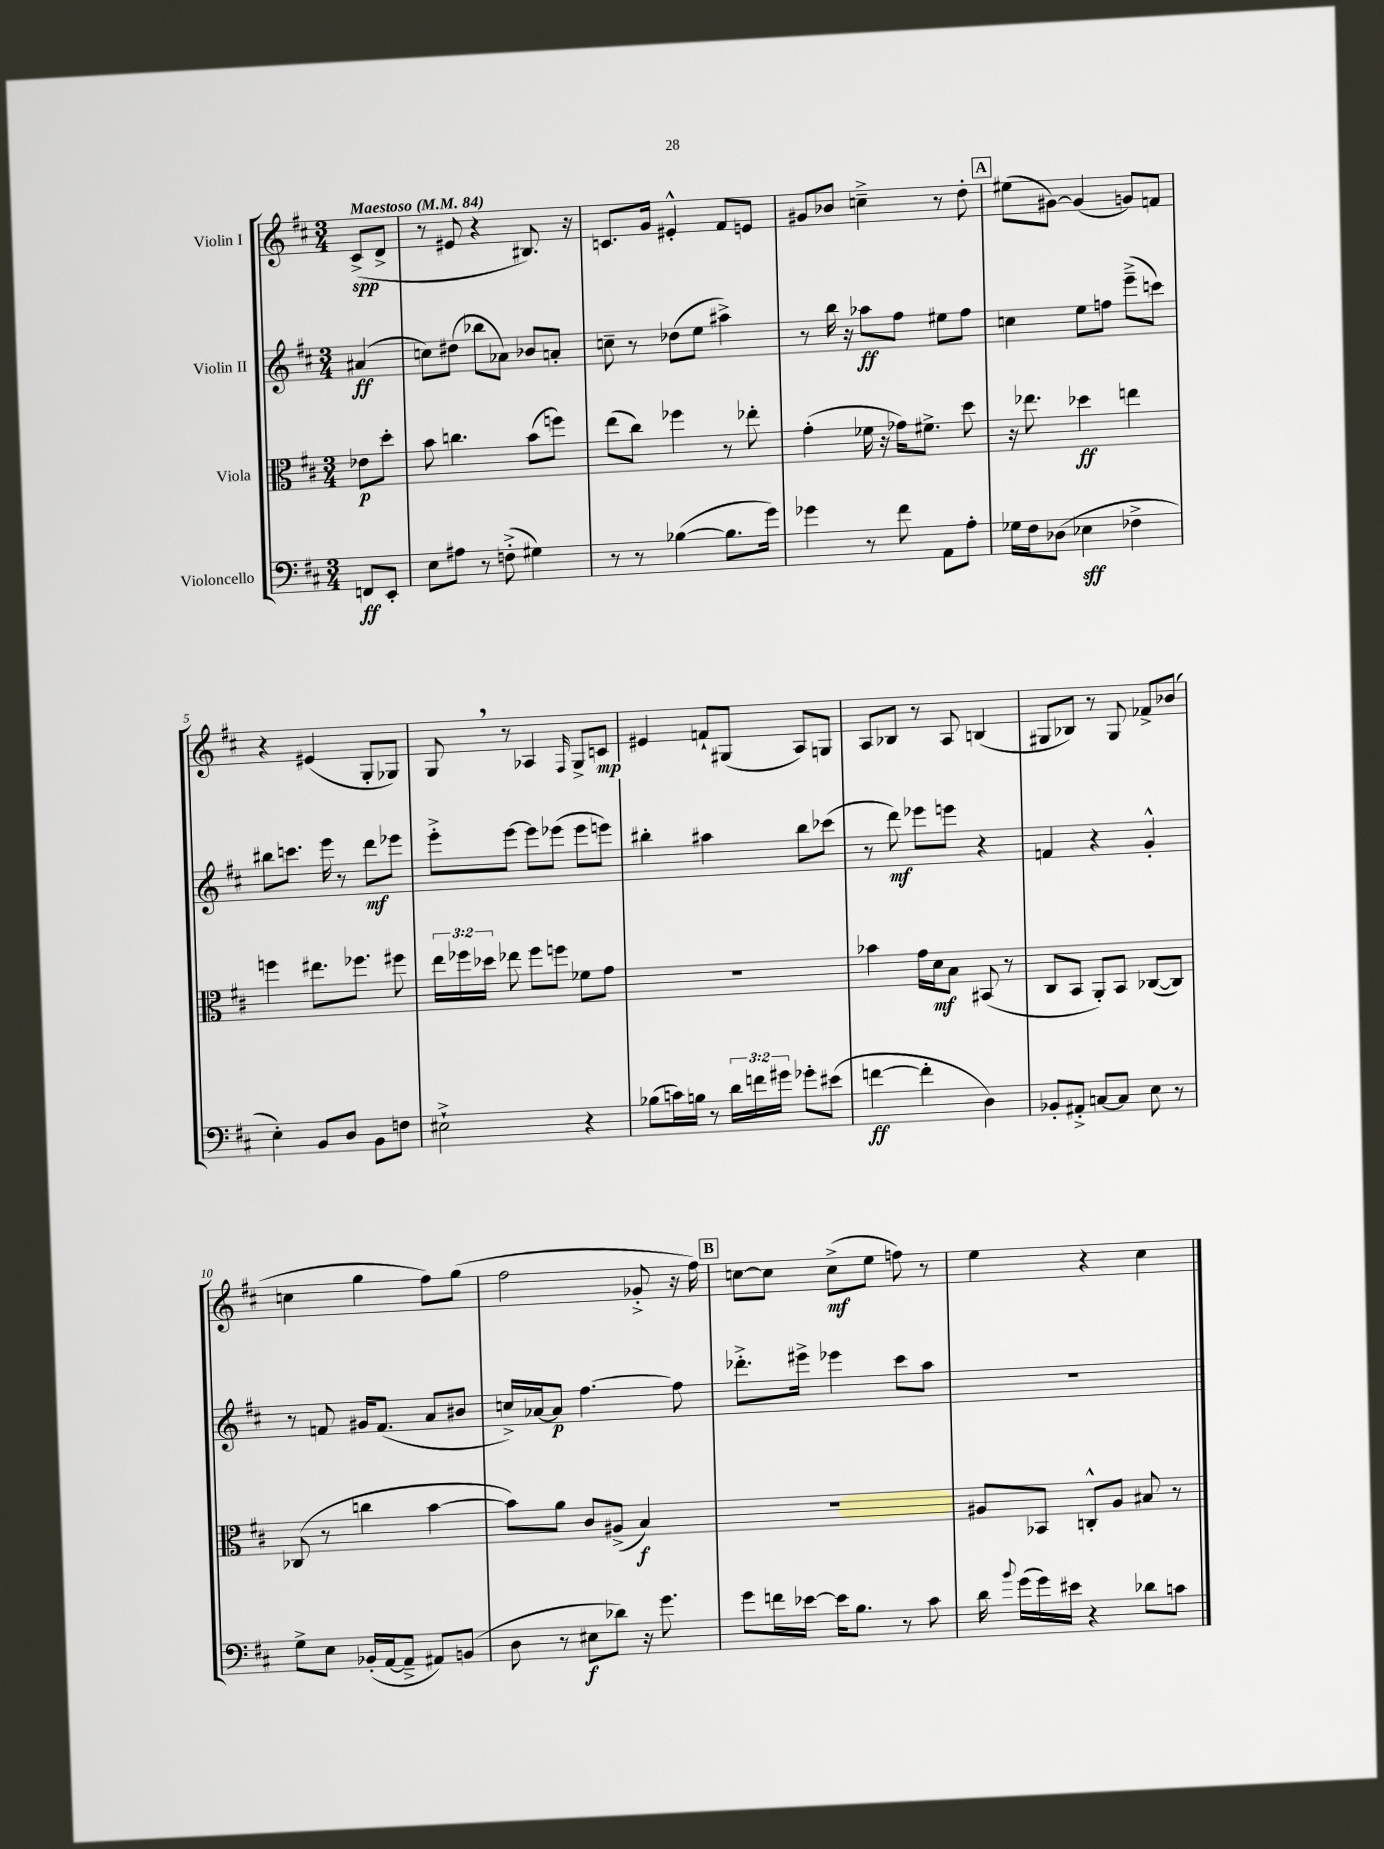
<<
\new StaffGroup <<
\new Staff = "s0" \with { instrumentName = "Violin I" } {
    \clef treble \key d \major \numericTimeSignature \time 3/4 \partial 4 \tempo "Maestoso" 4 = 84
    \autoBeamOff cis'8[->\spp( d'8]-> |
    r8 eis'8 r4 bis8.) r16 |
    c'8.[ g'16] eis'4-.-^ fis'8[ e'8] |
    gis'8[ bes'8] c''4---> r8 d''8-. |
    \mark \markup { \box "A" } eis''8[( gis'8]~) gis'4( g'8[) f'8] |
    r4 eis'4( g8[-. ges8]) |
    g8 \breathe r8 aes4 \grace { fis16 } g8[-> c'8]\mp |
    eis'4 f'8[-! gis8]( a8[) g8] |
    a8[ bes8] r8 a8 b4( |
    gis8[ bes8]) r8 gis8 fes'8[-> bes'8]( |
    c''4 g''4 fis''8[) g''8]( |
    fis''2 ges'8-.-> r16 fis''16) |
    \mark \markup { \box "B" } c''8[~ c''8] c''8[->\mf( e''8] f''8) r8 |
    e''4 r4 cis''4 \bar "|." |
}
\new Staff = "s1" \with { instrumentName = "Violin II" } {
    \clef treble \key d \major \numericTimeSignature \time 3/4 \partial 4
    \autoBeamOff ais'4\ff( |
    c''8[) dis''8]( bes''8[ aes'8]) bes'8[ a'8]-. |
    c''8-- r8 des''8[( e''8] ais''4->) |
    r8 b''16 r16 aes''8[\ff fis''8] eis''8[ fis''8] |
    \mark \markup { \box "A" } c''4 e''8[ f''8] e'''8[--->( c'''8]) |
    bis''8[ c'''8.] e'''16 r8 d'''8[\mf ees'''8] |
    e'''8[-.-> e'''8]~ e'''8[ ees'''8]( ees'''8[ e'''8]) |
    bis''4-. ais''4 bis''8[ ces'''8]( |
    r8 d'''8\mf) ees'''8[ e'''8] r4 |
    f'4 r4 g'4-.-^ |
    r8 f'8 gis'16[ f'8.]( a'8[ bis'8] |
    c''16[->) aes'16~ aes'8]\p fis''4.~ fis''8 |
    \mark \markup { \box "B" } des'''8.[-.-> eis'''16]-> ees'''4 cis'''8[ a''8] |
    R2. \bar "|." |
}
\new Staff = "s2" \with { instrumentName = "Viola" } {
    \clef alto \key d \major \numericTimeSignature \time 3/4 \override Staff.TupletNumber.text = #tuplet-number::calc-fraction-text \partial 4
    \autoBeamOff ees'8[\p d''8]-. |
    b'8 c''4. b'8[( f''8]) |
    e''8[( cis''8]) fes''4 r8 ees''8-. |
    g'4-.( fes'16 r16 ges'16[) fis'8.]-> d''8 |
    \mark \markup { \box "A" } r16 ees''8. des''4\ff e''4 |
    f''4 eis''8.[ fes''8.] fis''8 |
    \tuplet 3/2 { e''16[ fes''16 des''16] } ees''8 fes''8[ f''8] fes'8[ g'8] |
    R2. |
    bes'4 g'16[ d'16\mf b8] bis,8( r8 |
    cis8[ b,8] a,8[-.) b,8] ces8[~( ces8]) |
    ces8( r8 c''4 b'4~ |
    b'8[) a'8] cis'8[ ais8]->( b4\f) |
    \mark \markup { \box "B" } R2. |
    ais8[ bes,8] c8[-.-^ ais8] bis8 r8 \bar "|." |
}
\new Staff = "s3" \with { instrumentName = "Violoncello" } {
    \clef bass \key d \major \numericTimeSignature \time 3/4 \override Staff.TupletNumber.text = #tuplet-number::calc-fraction-text \partial 4
    \autoBeamOff f,8[\ff e,8]-. |
    e8[ ais8] r8 f8-.->( gis4) |
    r8 r8 bes4~( bes8.[ g'16]) |
    ges'4 r8 fis'8 a,8[ a8]-. |
    \mark \markup { \box "A" } ges16[ fis16 des8]( ees4\sff fes4-> |
    e4-.) b,8[ d8] b,8[ f8] |
    eis2-!-> r4 |
    bes8[( c'16) b16] r8 \tuplet 3/2 { d'16[ f'16 gis'16] } ges'8[-. eis'8]( |
    f'4~\ff f'4-. d4) |
    bes,8[-. ais,8]-.-> c8[~ c8] e8 r8 |
    g8[-> e8] bes,16[-.( a,16~ a,8]---> ais,8[) b,8]( |
    d8 r8 eis8[\f des'8]) r16 g'8. |
    \mark \markup { \box "B" } g'8[ f'16 ees'16]~ ees'16[ b8.] r8 cis'8 |
    d'16 \appoggiatura { b'8 } g'16[( g'16) eis'16] r4 des'8[ c'8] \bar "|." |
}
>>
>>
